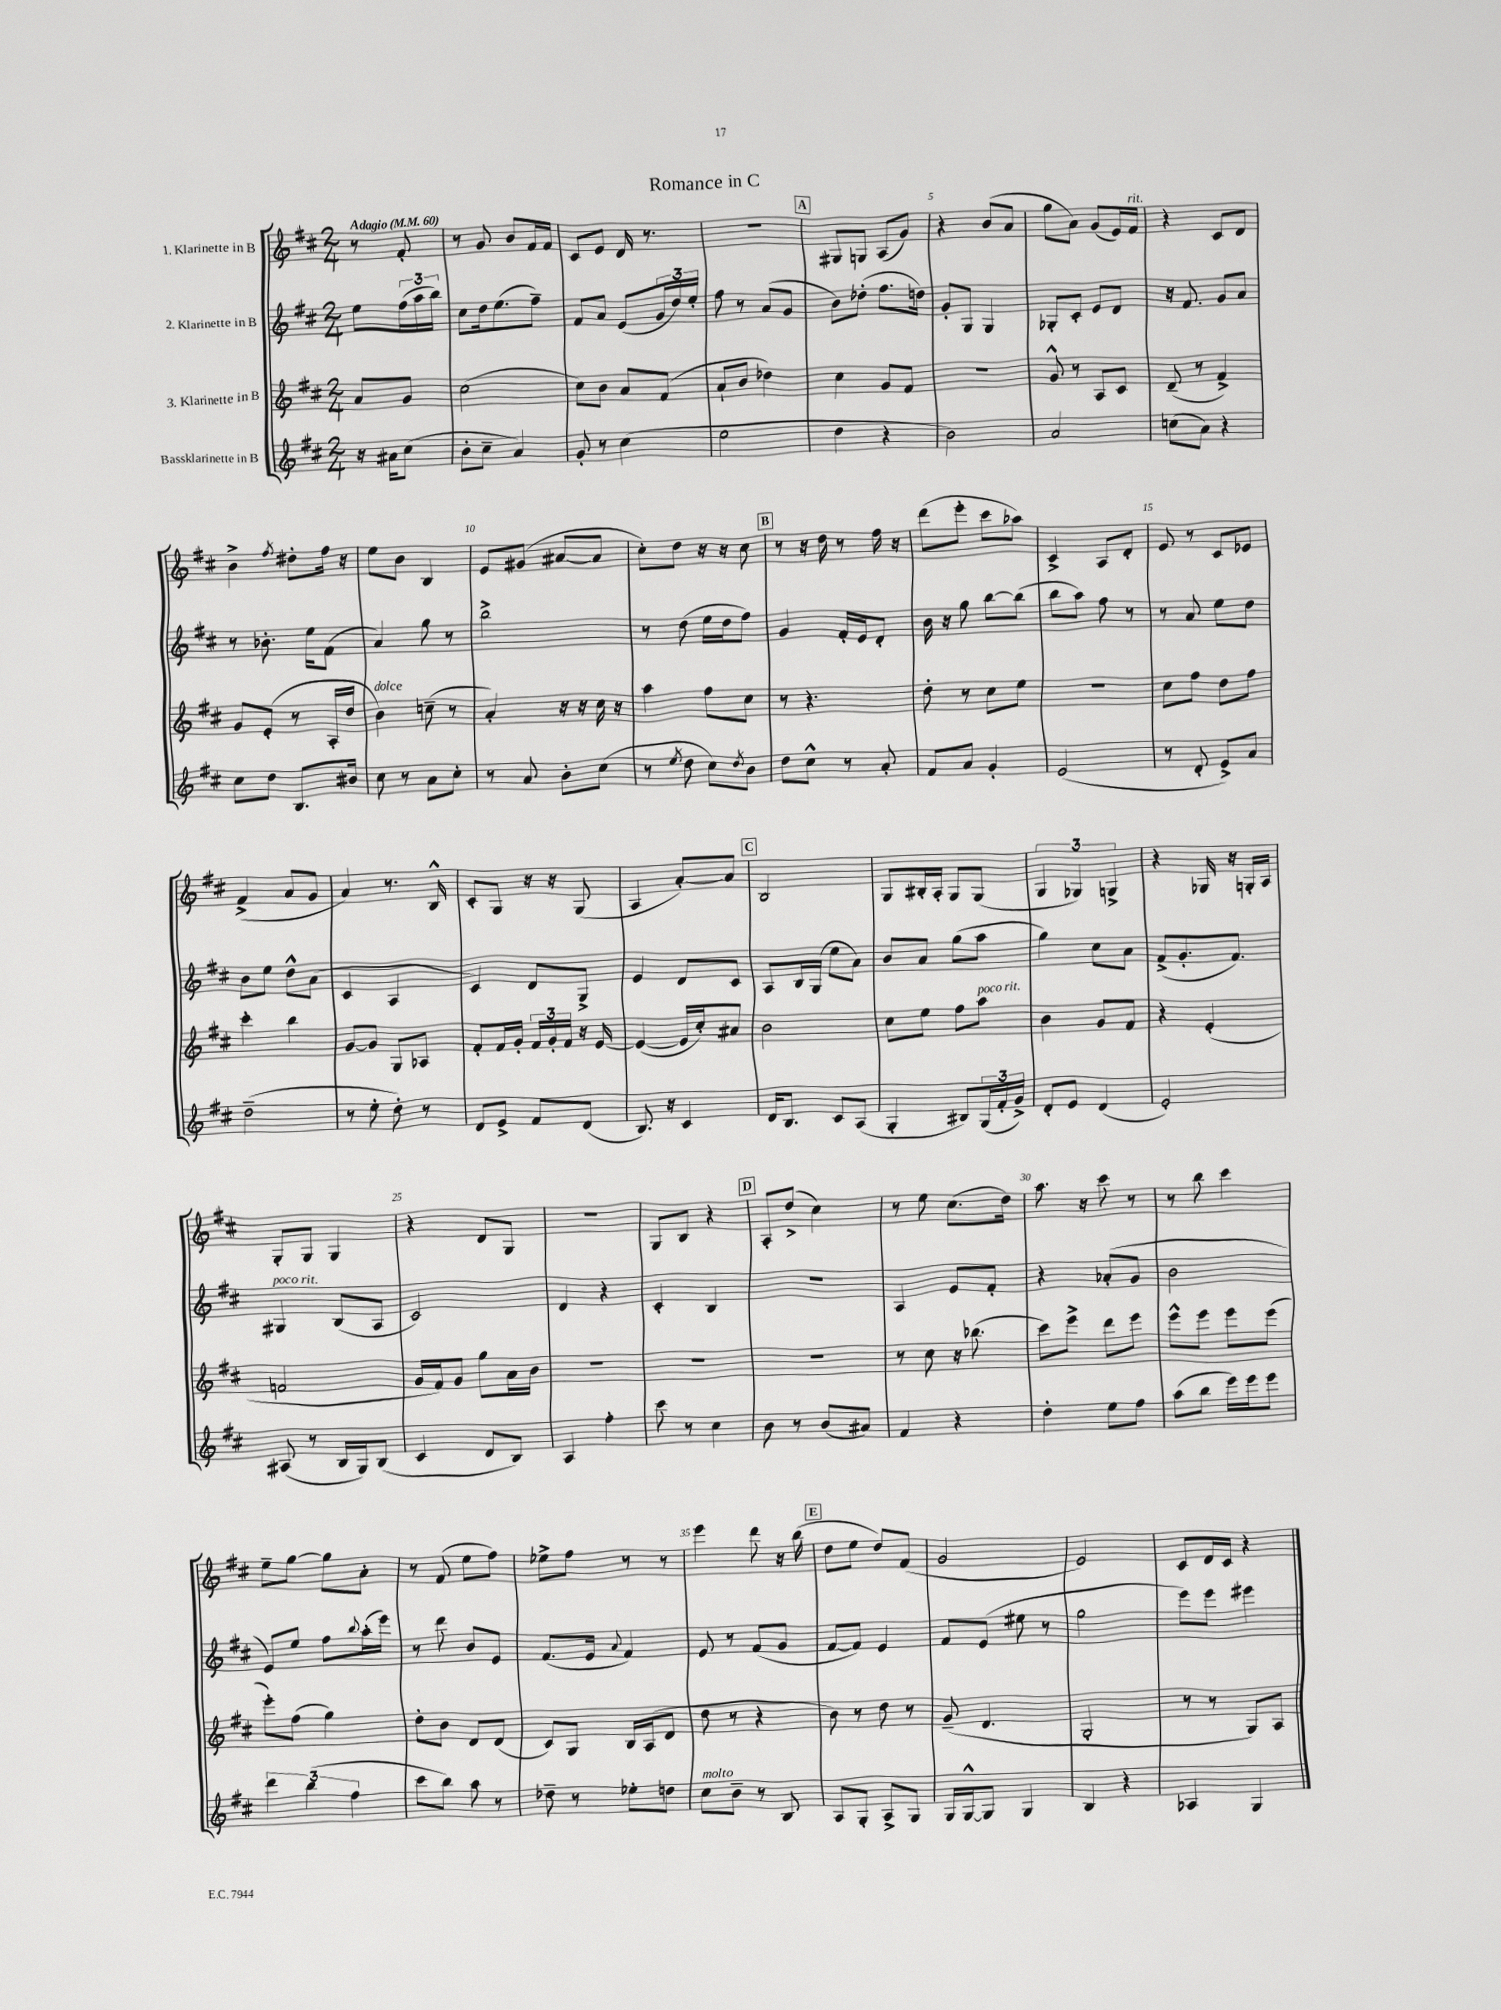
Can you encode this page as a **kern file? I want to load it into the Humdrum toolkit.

**kern	**kern	**kern	**kern
*staff4	*staff3	*staff2	*staff1
*clefG2	*clefG2	*clefG2	*clefG2
*k[f#c#]	*k[f#c#]	*k[f#c#]	*k[f#c#]
*M2/4	*M2/4	*M2/4	*M2/4
*MM60	*MM60	*MM60	*MM60
16r	8a	8ee	8r
16a#	.	.	.
(8cc#	8g	(24ff#	8f#'
.	.	24aa	.
.	.	24bb)	.
=	=	=	=
8b'	(2cc#	8cc#	8r
8cc#~	.	16dd	8g
.	.	(8.ee	.
4a)	.	.	8b
.	.	8ff#~)	16f#
.	.	.	16f#
=	=	=	=
8g'	8cc#)	8f#	8c#
8r	8b	8a	8e
(4cc#	8a	(8e	16d
.	.	.	8.r
.	(8f#	24g	.
.	.	24dd)	.
.	.	24ee'	.
=	=	=	=
2ee	8a`	8ff#	2r
.	8b	8r	.
.	4dd-)	(8a	.
.	.	8g	.
=	=	=	=
4dd	4cc#	8b)	8G#
.	.	(8dd-'	8G
4r	8g	8.ff#	(8A
.	8f#	.	8g)
.	.	16dd)	.
=	=	=	=
2b)	2r	8g'	4r
.	.	8G	.
.	.	4G	(8b
.	.	.	8a
=	=	=	=
2a	8g^^	8G-'	8gg
.	8r	8c#'	8a)
.	8A	8e	(8g
.	8c#	8d	16e)
.	.	.	16f#
=	=	=	=
(8cc	(8d~	16r	4r
.	.	8.f#	.
8a)	8r	.	.
4r	4f#^)	8g	8c#
.	.	8a	8d
=	=	=	=
8cc#	8g	8r	4b^
8dd	(8e'	8.b-'	.
.	.	.	8qff#
8.B	8r	.	8dd#'
.	.	16ee	.
.	16A'	(8f#	16ff#
16b#	16dd	.	16r
=	=	=	=
8cc#	4b)	4a)	8ee
8r	.	.	8b
8a	(8cc~	8gg	4B
8cc#'	8r	8r	.
=	=	=	=
8r	4a')	2bb^	8e
8a	.	.	(8g#
8b'	16r	.	[8a#
.	16r	.	.
(8cc#	16cc#	.	8a#]
.	16r	.	.
=	=	=	=
8r	4aa	8r	8cc#')
8qee	.	.	.
8dd	.	(8dd	8dd
8cc#)	8ff#	16ee	16r
.	.	16dd	16r
8qdd	.	.	.
8b	8cc#	8ff#)	8cc#
=	=	=	=
8dd	8r	4g	8r
8cc#^^	4.r	.	16r
.	.	.	16dd
8r	.	16f#'	8r
.	.	16e	.
8a'	.	8d'	16ff#
.	.	.	16r
=	=	=	=
8f#	8dd'	16b	(8ddd
.	.	16r	.
8a	8r	8gg	8eee'
4g'	8cc#	[8bb	8ccc#
.	8ee	(8bb]	8aa-)
=	=	=	=
(2e	2r	8bb	4c#^
.	.	8aa)	.
.	.	8ff#	8A
.	.	8r	8d'
=	=	=	=
8r	8cc#	8r	8e
8d'	8ff#	8a	8r
8e^)	8dd	8ee	8c#
8a	8ff#	8dd	8e-
=	=	=	=
(2dd~	4ccc#'	8b	(4f#^
.	.	8ee	.
.	4bb	8dd^^	8a
.	.	(8a	8g
=	=	=	=
8r	[8g	4c#	4a)
8ee'	8g]	.	.
8dd')	8G	4A	8.r
8r	8A-	.	.
.	.	.	16B^^
=	=	=	=
8d	8f#'	4c#)	8c#'
8e^	16f#	.	8G
.	16g'	.	.
8f#	24f#	8d	16r
.	24g'	.	.
.	.	.	16r
.	24f#	.	.
(8d	16r	8G^	(8G
.	[16e	.	.
=	=	=	=
8.B)	(4e_	4e	4A
16r	.	.	.
4c#	16e]	8d	[8a')
.	16cc#')	.	.
.	8a#	8c#	8a]
=	=	=	=
16d	2b	8A	2B
8.B	.	.	.
.	.	16B	.
.	.	(16G	.
8c#	.	8ee	.
(8A	.	8a)	.
=	=	=	=
4G'	8cc#	8b	8G
.	8ee	8a	16B#'
.	.	.	16A'
8B#)	8ff#	(8gg	8G
(24G	8aa	8aa	(8G
24f#'	.	.	.
24g^)	.	.	.
=	=	=	=
8d'	4b	4gg)	6G
8e	.	.	.
.	.	.	6G-)
(4d	8g	8cc#	.
.	.	.	6G^
.	8f#	8a	.
=	=	=	=
2e')	4r	(8f#^	4r
.	.	8.g'	.
.	(4e'	.	16G-
.	.	8.f#)	16r
.	.	.	16G'
.	.	.	16A
=	=	=	=
(8A#	2f	4G#	8G'
8r	.	.	8G
16B	.	(8B	4G
16G)	.	.	.
(8B	.	8A	.
=	=	=	=
4c#	16g	2c#)	4r
.	16f#)	.	.
.	8g	.	.
8d	8gg	.	8d
8B)	16a	.	8G
.	16b	.	.
=	=	=	=
4A	2r	4d	2r
4ff#'	.	4r	.
=	=	=	=
8ccc#	2r	4c#'	8G
8r	.	.	8B
4cc#	.	4B	4r
=	=	=	=
8b	2r	2r	8A'
8r	.	.	(8dd^
(8b	.	.	4cc#)
8a#)	.	.	.
=	=	=	=
4f#	8r	4A	8r
.	8cc#	.	8ee
4r	16r	8e	(8.cc#
.	(8.bb-	.	.
.	.	8f#'	.
.	.	.	16dd)
=	=	=	=
4dd'	8ccc#)	4r	8.aa
.	8eee^	.	.
.	.	.	16r
8ee	8ddd	(8a-'	8ccc#
8ff#	8eee	8g	8r
=	=	=	=
(8aa	8eee^^	2b	8r
8bb	8eee	.	8bb
16eee)	8eee	.	4ccc#
16eee	.	.	.
8eee	(8eee	.	.
=	=	=	=
6ddd	8eee')	8e)	8ee~
.	(8ff#	8ee	[8gg
(6bb	.	.	.
.	4gg)	8ff#	8gg]
6ff#	.	.	.
.	.	8qqbb	.
.	.	(16aa'	8a'
.	.	16eee)	.
=	=	=	=
8ccc#	8dd'	8r	8r
8bb)	8b	8ddd	(8f#
8aa	8d	8b	8ee
8r	(8d	8e	8ff#)
=	=	=	=
8dd-~	8c#)	(8.f#	8ee-^
8r	8G	.	8ff#
.	.	16e	.
.	.	8qqa	.
8ee-'	16B	4f#)	8r
.	(16A	.	.
8dd	8d	.	8r
=	=	=	=
8cc#	8dd	8e	4eee
8b~	8r	8r	.
8r	4r	(8f#	8ddd
8B	.	8g	16r
.	.	.	(16bb
=	=	=	=
8A	8b)	[8f#	8dd
8G'	8r	8f#])	8ee
8A^	8dd	4e	8dd)
8G	8r	.	(8f#
=	=	=	=
16G	(8g~	8f#	2g
[16G^^	.	.	.
8G]	4.d	(8e	.
4G	.	8ee#	.
.	.	8r	.
=	=	=	=
4B	2G'	2gg	2e)
4r	.	.	.
=	=	=	=
4A-	8r	8eee)	8c#
.	8r	8eee	16d
.	.	.	16c#
4G	8G)	4eee#	4r
.	8A	.	.
==	==	==	==
*-	*-	*-	*-
